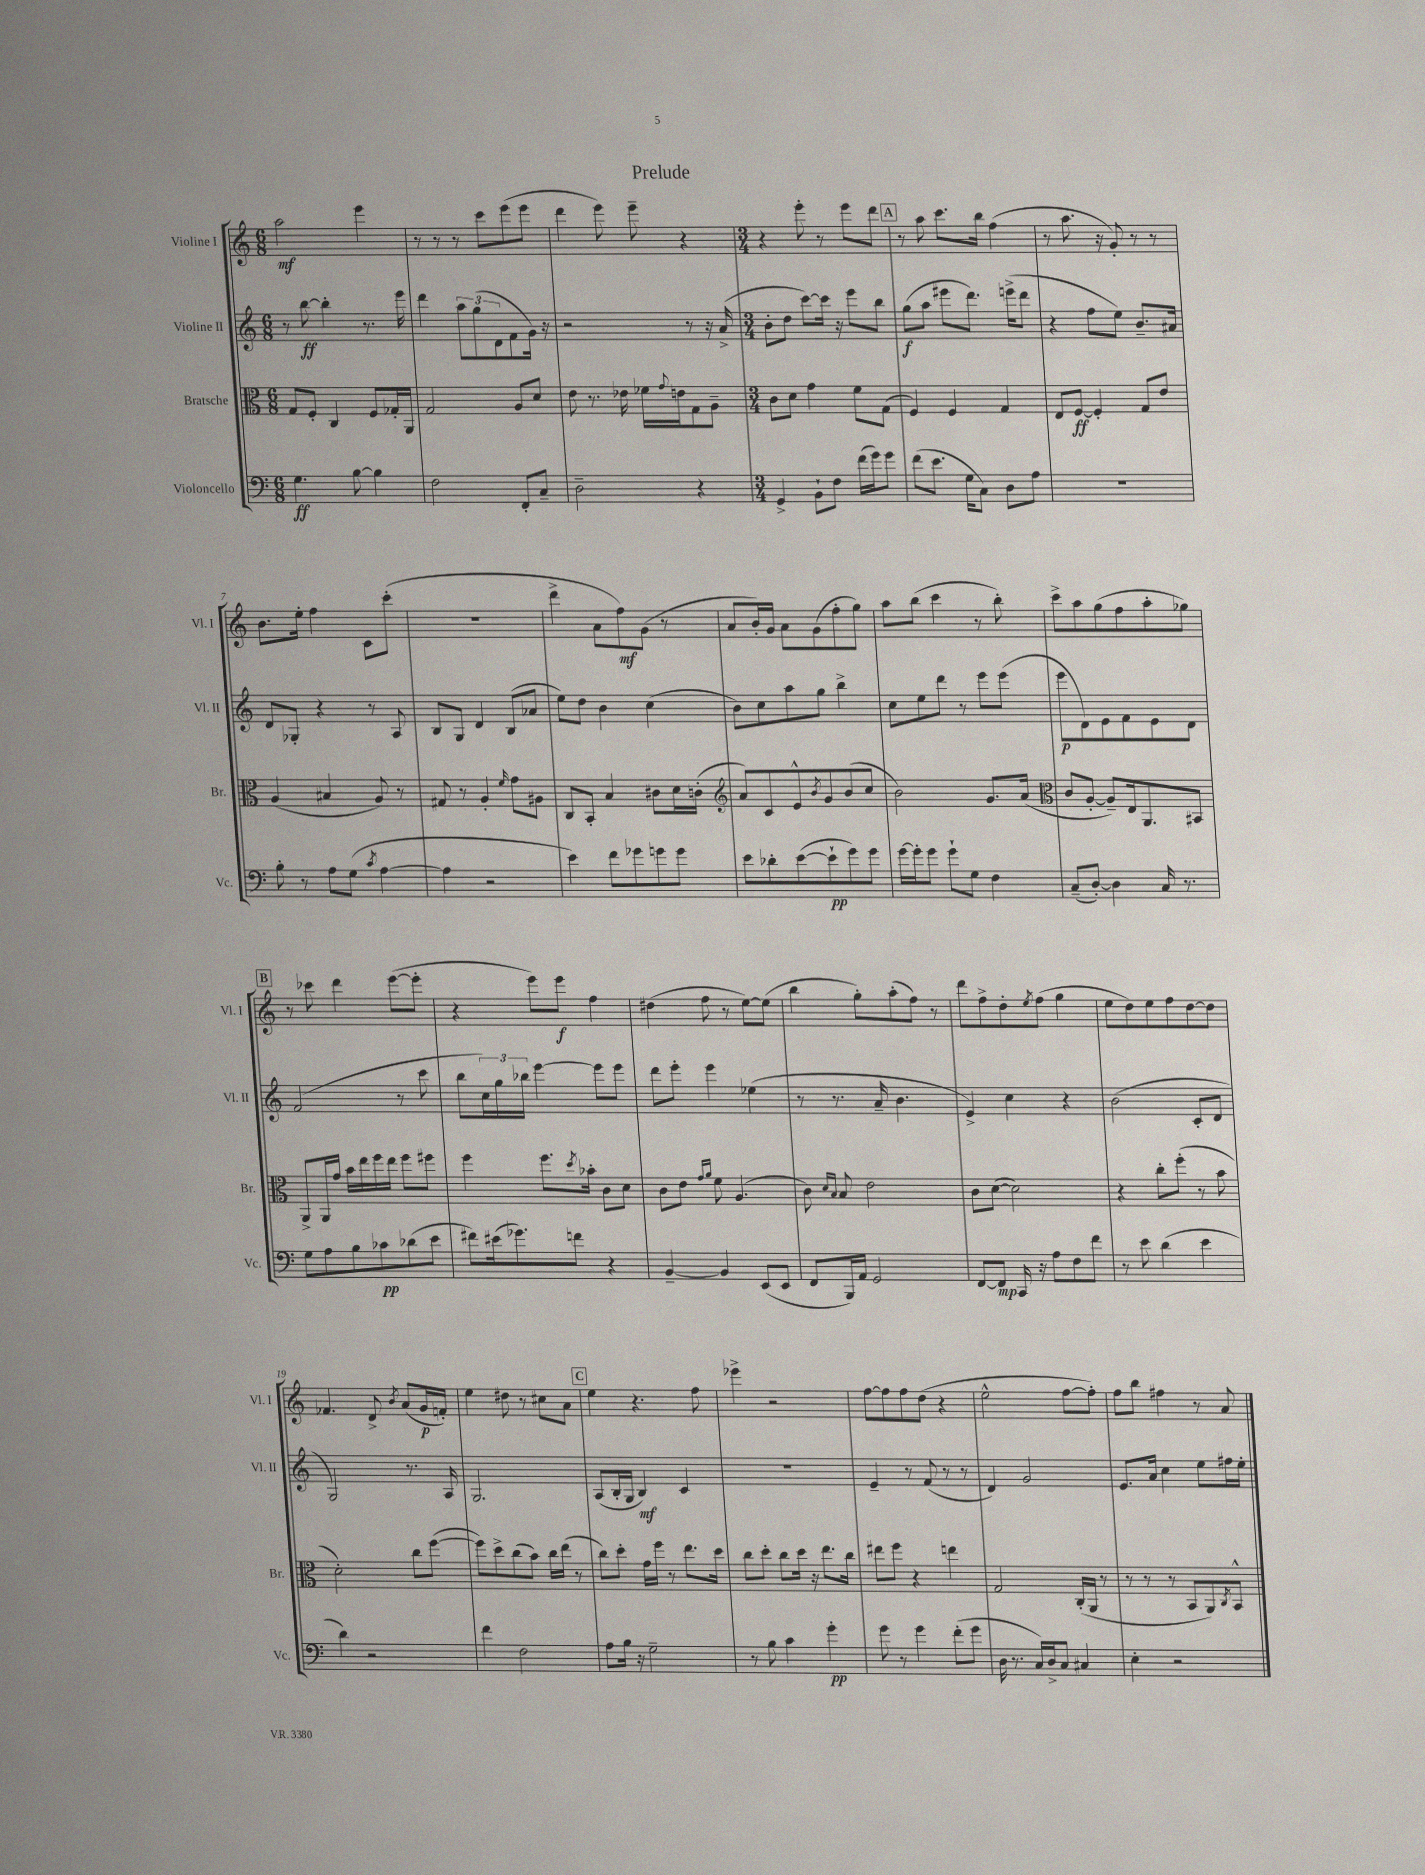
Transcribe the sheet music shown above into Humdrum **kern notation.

**kern	**kern	**kern	**kern
*staff4	*staff3	*staff2	*staff1
*clefF4	*clefC3	*clefG2	*clefG2
*k[]	*k[]	*k[]	*k[]
*M6/8	*M6/8	*M6/8	*M6/8
4.G	8G	8r	2aa
.	8F'	[8bb	.
.	4C	4bb']	.
[8B	.	.	.
4B]	8F	8.r	4eee
.	16G-'	.	.
.	16AA	16eee	.
=	=	=	=
2F	2G	4ddd	8r
.	.	.	8r
.	.	12aa	8r
.	.	(12gg	.
.	.	.	8ccc
.	.	12d	.
8FF'	8A	8f	(8eee
8C~	8d	16g)	8eee
.	.	16r	.
=	=	=	=
2D~	8e	2r	4ddd
.	8.r	.	.
.	.	.	8eee)
.	16e-	.	.
.	16f-	.	8eee~
.	8qqg	.	.
.	16e	.	.
4r	8G	8r	4r
.	8A~	16r	.
.	.	(16a^	.
=	=	=	=
*M3/4	*M3/4	*M3/4	*M3/4
4GG^	8c	8b'	4r
.	8d	8dd	.
8BB`	4g	[8ccc)	8eee'
8F	.	16ccc]	8r
.	.	16r	.
(16f	8f	8eee	8eee
16g)	.	.	.
8g	(8G	8bb	8ddd
=	=	=	=
(8f	4F)	(8gg	8r
8.e	.	8aa	8aa
.	4F	8eee#	8.ccc
16G	.	.	.
8C)	.	8.ddd)	.
.	.	.	16bb
8D	4G	.	(4ff
.	.	(16eee^	.
8A	.	8ddd	.
=	=	=	=
2.r	8E	4r	8r
.	[8F	.	8.aa
.	4F']	8ff	.
.	.	.	16r
.	.	8ee)	8g')
.	8G	8.b~	8r
.	8e	.	8r
.	.	16a#	.
=	=	=	=
8B'	(4A	8d	8.b
8r	.	8G-'	.
.	.	.	16ee'
8A	4B#	4r	4ff
(8G	.	.	.
8qc	.	.	.
[4A	8A)	8r	8c
.	8r	8A	(8ccc'
=	=	=	=
4A]	8G#	8B	2.r
.	8r	8G	.
2r	4A'	4d	.
.	16qqf	.	.
.	8g	(8B	.
.	8A#	8a-	.
=	=	=	=
4e)	8C	8ee)	4ddd^
.	8BB'	8dd	.
8f	4B	4b	8a
8g-	.	.	8ff)
8g	8c#	(4cc	(8g
8g	16d	.	8r
.	(16c'	.	.
=	=	=	=
*	*clefG2	*	*
8e	8a)	8b)	8a
8d-'	8c	8cc	16b')
.	.	.	16g
([8e	8e^^	8aa	8a
.	8qb	.	.
8e`]	8g	8gg	(8g
8g)	(8b	4bb^	8ff'
8g	8cc	.	8gg)
=	=	=	=
[16g	2b)	8cc	8aa
16g']	.	.	.
8g	.	8ee	(8bb
8g`	.	8ddd	4ccc
8G	.	8r	.
4F	8.g	8eee	8r
.	.	(8eee	8bb')
.	(16a	.	.
=	=	=	=
*	*clefC3	*	*
(8C~	8c	8eee	8ccc^
[8D')	[8A'	8d)	8aa
4D]	8A~])	8e	(8gg
.	16E	8f	8ff
.	8.AA	.	.
16C	.	8e	8aa'
8.r	.	.	.
.	8BB#	8d	8gg-)
=	=	=	=
8G	8AA^	(2f	8r
8A	16AA	.	8ccc-
.	16g	.	.
8B	16b	.	4ddd
.	16ee	.	.
8c-	16ff	.	.
.	16ee	.	.
(8d-	8ff	8r	([8eee
8e	8ff#	8ccc	8eee']
=	=	=	=
8f#)	4ff	8bb	4r
(16e#	.	24cc)	.
.	.	24gg	.
8.g-)	.	.	.
.	.	24bb-	.
.	8.ff	[4eee	8eee)
8f	.	.	8eee
.	8qdd	.	.
.	16b-'	.	.
4r	8c	8eee]	4ff
.	8d	8eee	.
=	=	=	=
[4BB~	8c	8ddd	(4dd#
.	8e	8eee'	.
.	16qqg	.	.
.	16qqa	.	.
4BB]	8f	4eee	8ff
.	(4.A	.	8r
(8EE	.	(4ee-	[8ee)
8EE	.	.	(8ee]
=	=	=	=
8FF	8c)	8r	4bb
.	16qqd	.	.
.	16qqB	.	.
16BBB)	8B	8.r	.
16AA	.	.	.
2GG	2e	.	8gg')
.	.	16a~	.
.	.	4.b	(8aa'
.	.	.	8ff)
.	.	.	8r
=	=	=	=
[8FF	8c	4e^)	8ddd
8FF]	([8d	.	8ff^
16CC	2d])	4cc	8dd'
16r	.	.	.
.	.	.	8qee
8A	.	.	(8ff
8F	.	4r	4gg
8f	.	.	.
=	=	=	=
8r	4r	(2b	8ee
8e	.	.	8dd)
(4d	8cc'	.	8ee
.	(8ff'	.	8ff
4e	8r	8c'	[8dd
.	8b	8d	8dd]
=	=	=	=
4d)	2d')	2G)	4.f-
2r	.	.	.
.	.	.	8d^
.	.	.	8qb
.	8cc	8.r	(8a
.	([8ff	.	16g
.	.	16A	16f')
=	=	=	=
4f	8ff])	2.G	4ee
.	8dd^	.	.
2F	(8cc	.	8dd#
.	8b)	.	8r
.	16cc	.	8cc#
.	(16ee	.	.
.	8r	.	8a
=	=	=	=
8A	8cc)	(8A	4ee
16B	8dd'	16B'	.
16r	.	16G	.
2G~	16g	4B)	4.r
.	16ff	.	.
.	8r	.	.
.	8.ee	4c	.
.	.	.	8ff
.	16dd	.	.
=	=	=	=
8r	8cc	2.r	4eee-^
8B	8dd'	.	.
4c	8cc	.	2r
.	16dd	.	.
.	16r	.	.
4g'	8.ee	.	.
.	16cc	.	.
=	=	=	=
8g	8ee#	4e~	[8ff
8r	8ff	.	8ff]
4g	4r	8r	8ff
.	.	(8f	(8dd
(8f'	4ee	8r	4r
8g	.	8r	.
=	=	=	=
16D	2G	4d)	2ee^^
8.r	.	.	.
16C)	.	2g	.
16D^	.	.	.
8C	.	.	.
4C#	(16C'	.	[8ff
.	16AA	.	.
.	8r	.	8ff'])
=	=	=	=
4E'	8r	8.e	8ff
.	8r	.	8bb
.	.	16a	.
2r	8r	4cc	4ff#
.	8BB	.	.
.	8AA)	8ee	8r
.	8qC	.	.
.	8BB^^	16ff#	8a
.	.	16ee'	.
==	==	==	==
*-	*-	*-	*-
